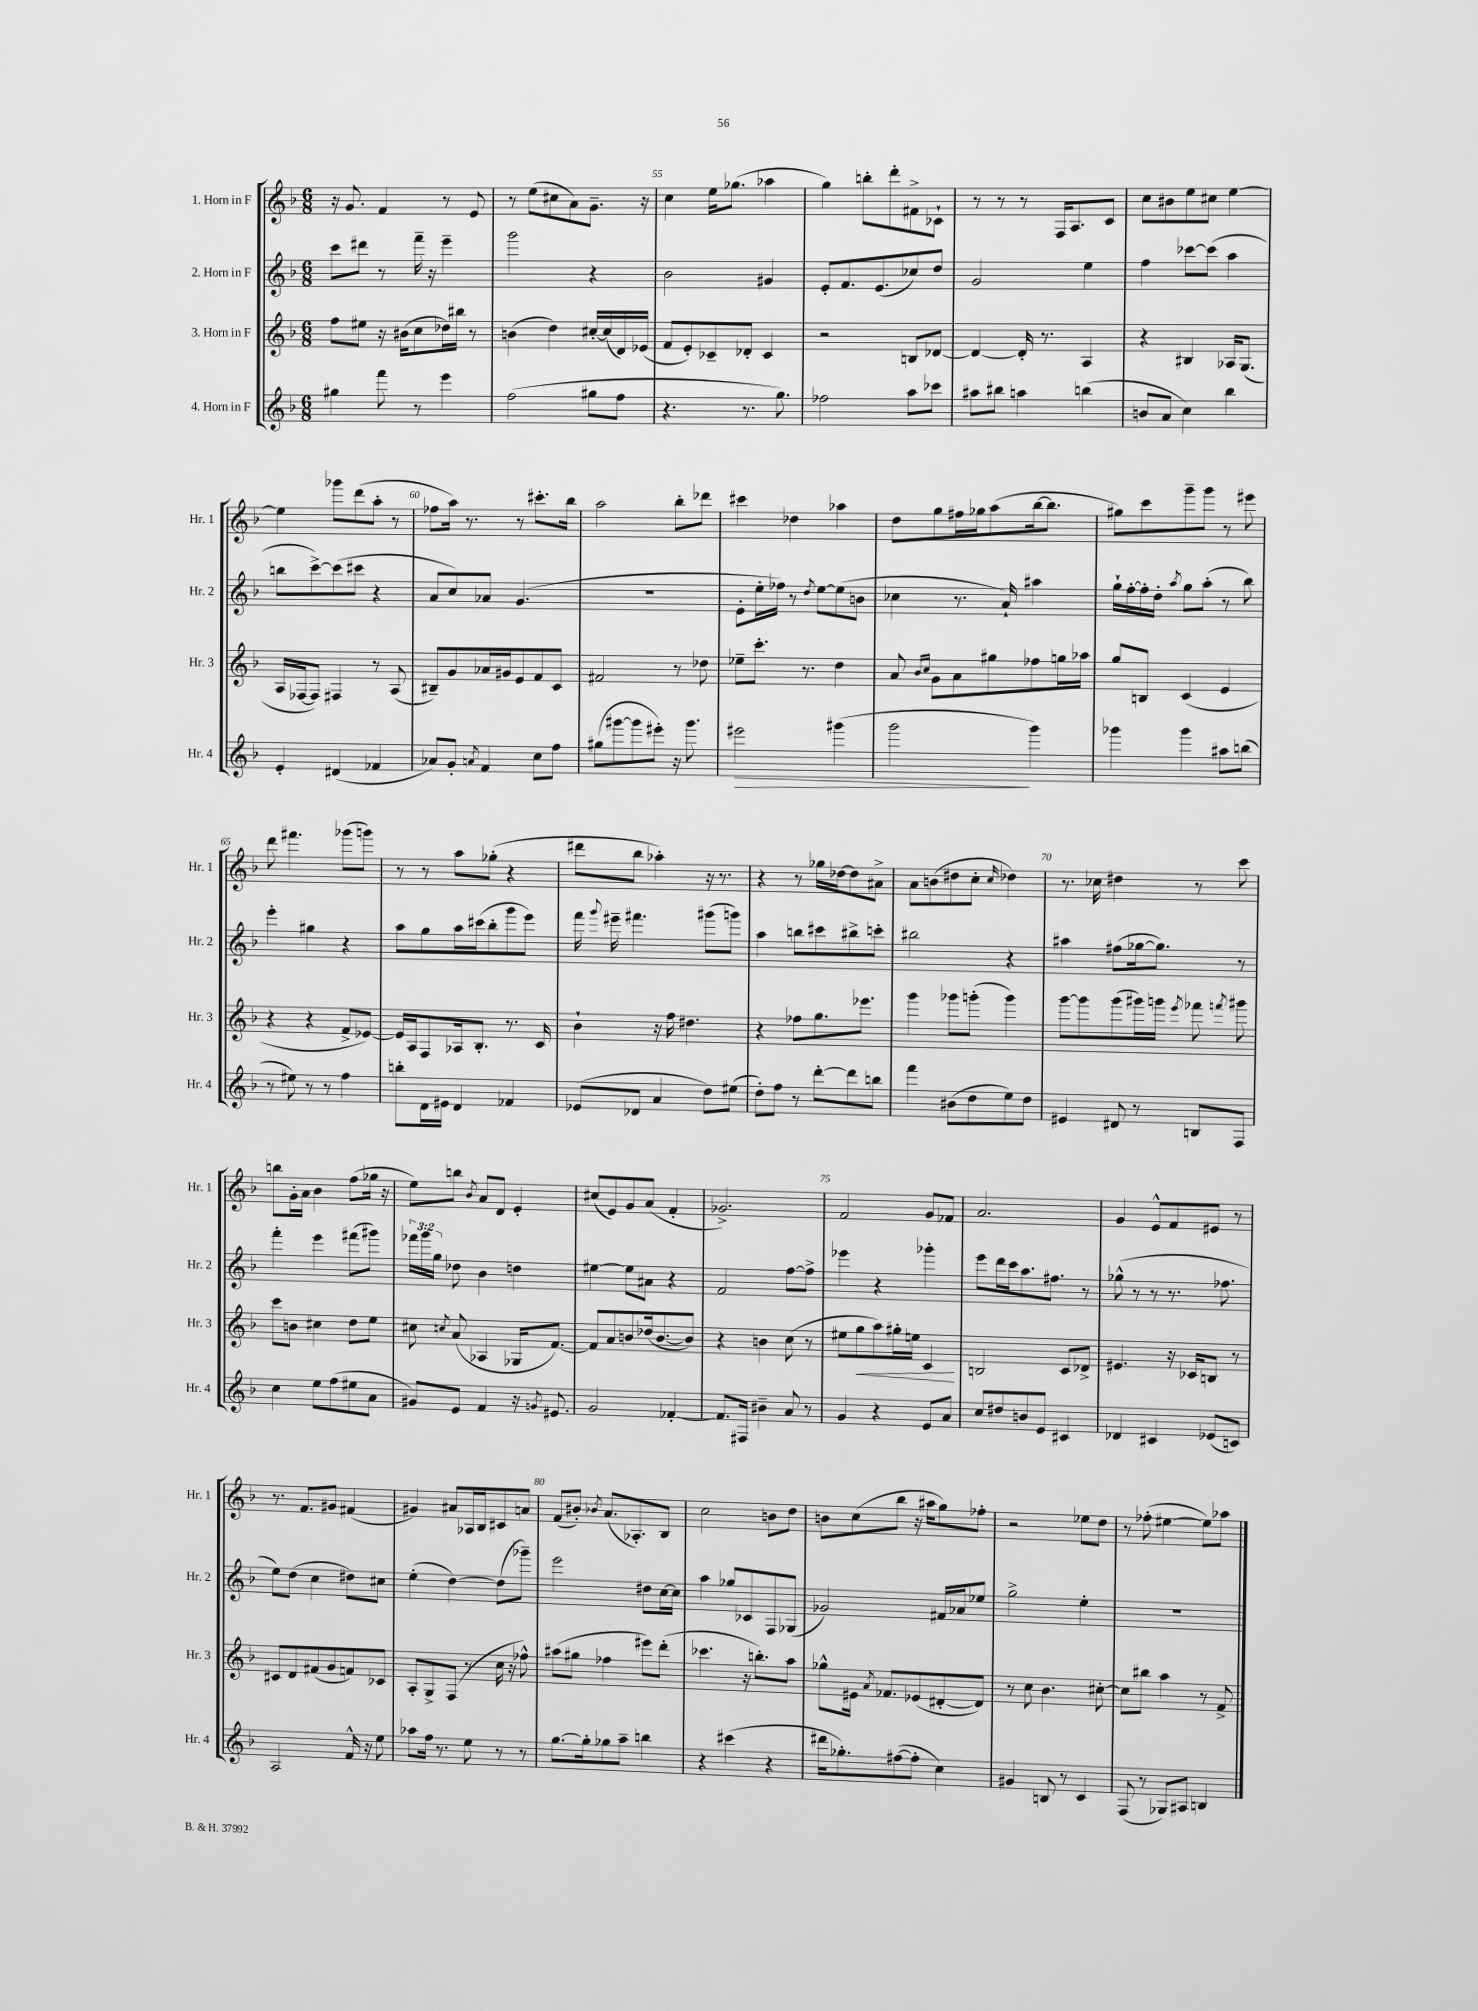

**kern	**kern	**kern	**kern
*staff4	*staff3	*staff2	*staff1
*clefG2	*clefG2	*clefG2	*clefG2
*k[b-]	*k[b-]	*k[b-]	*k[b-]
*M6/8	*M6/8	*M6/8	*M6/8
4gg#	8ff	8ccc	16r
.	.	.	8.g
.	8ee#	8ddd#	.
8fff	16r	8r	4f
.	(16b#	.	.
8r	8cc	16fff~	.
.	.	16r	.
4eee	16dd-)	4eee~	8r
.	16bb#	.	.
.	8r	.	8e
=	=	=	=
(2ff	(4b	2ggg	8r
.	.	.	(8ee
.	4dd)	.	8cc#
.	.	.	8a)
8gg#	[16cc#'	4r	8.g~
.	(16cc#]	.	.
8ff	16d)	.	.
.	(16e-	.	16r
=	=	=	=
4.r	8f	2b-	4cc
.	8e')	.	.
.	8c-~	.	16ee
.	.	.	(8.gg-
8.r	8d-'	.	.
.	4c-	4g#	4aa-
8.gg)	.	.	.
=	=	=	=
2ff-	2r	8e'	4gg)
.	.	8.f	.
.	.	.	8bb'
.	.	(8.e	.
.	.	.	8ddd'
8aa	8B	8cc-)	8f#^
8ccc-	[8d-	8dd	8c-`
=	=	=	=
8aa#	4d-_	2g	8r
8bb#	.	.	8r
4aa	16d-']	.	8r
.	8.r	.	.
.	.	.	16F
.	.	.	8.A
(4bb	4A	4ee	.
.	.	.	8c
=	=	=	=
8b	4r	4ff	8cc
8a	.	.	8b#
4cc)	4B#	[8ccc-	8ee
.	.	(8ccc-]	8cc#
4bb-	16A-	4aa	[4ee
.	(8.G	.	.
=	=	=	=
4e'	16A	8bb	4ee]
.	[16F-	.	.
.	8F-])	[8ccc^)	.
(4d#	4F#	(8ccc]	8ggg-
.	.	8ccc#	(8ddd
4f-	8r	4r	8aa'
.	(8A	.	8r
=	=	=	=
8a-)	8B#~)	8a	8ff-
8g'	8g	8cc)	16aa)
.	.	.	8.r
8qa	.	.	.
4f	16a-	8a-	.
.	16g#	.	.
.	8e	(4.g	8r
8cc	8f	.	8.ccc#'
8ff	8c	.	.
.	.	.	16bb-
=	=	=	=
(8gg#	2f#	2.r	2aa
[8ggg#	.	.	.
8ggg#]	.	.	.
8eee#')	.	.	.
16r	8r	.	8bb-'
8.ggg#	.	.	.
.	8dd-	.	8ddd-
=	=	=	=
2eee#	8ee-~	8e'	4ccc#
.	8.ccc'	16ee'	.
.	.	16ff-)	.
.	.	8r	4dd-
.	8.r	.	.
.	.	8qdd	.
.	.	[8ee	.
(4ggg#	4dd	(8ee]	4aa-
.	.	8b	.
=	=	=	=
2ggg	8a	4cc-	8dd
.	16qqb-	.	.
.	16qqcc	.	.
.	8g	.	8gg
.	8a	8.r	16ff#
.	.	.	16gg-
.	8gg#	.	(8aa
.	.	16a`)	.
4ggg)	8ff-	4aa#	[16bb-
.	.	.	8.bb-]
.	16gg	.	.
.	16aa-	.	.
=	=	=	=
4ggg-	8gg	16gg`	8gg#)
.	.	[16ff'	.
.	8B	16ff']	8ccc
.	.	16dd'	.
.	.	8qaa	.
4ggg-	(4c	8gg	8ggg~
.	.	(8aa'	8ggg
8aa#	4e	8r	8r
(8bb	.	8bb-)	8eee#
=	=	=	=
8r	4r	4eee'	8ddd
8ee#)	.	.	4.fff#
8r	4r	4gg#	.
8r	.	.	.
4ff	8f^	4r	(8ggg-
.	[8e-)	.	8ggg)
=	=	=	=
8bb'	16e-]	8aa	8r
.	16A	.	.
16d	8F	8gg	8r
16e#	.	.	.
4d	16A-	16aa	8aa
.	8.B-'	(16ccc#	.
.	.	8bb-'	(8gg-'
4f-	8.r	8ggg	4r
.	.	8eee)	.
.	16c	.	.
=	=	=	=
(8e-	4b-`	16fff	8ddd#
.	.	8qqggg	.
.	.	16eee#~	.
8d-	.	4.fff#	8bb-
4a	16r	.	4aa-')
.	16ff	.	.
.	4.dd#	.	.
8dd)	.	(8ggg#	16r
.	.	.	8.r
(8ee#	.	8ggg)	.
=	=	=	=
8dd')	4r	4aa	4r
8ff	.	.	.
8r	8ff-	8bb	8r
[8ddd'	8.gg	8ccc#	16gg-
.	.	.	[16dd-
8ddd]	.	8bb#^	8dd-]
.	8.eee-	.	.
8bb	.	8ccc'	8a#^
=	=	=	=
4fff	4ggg	2bb#	8a
.	.	.	(8b
(8b#	8ggg-	.	8dd#
8dd	(8ggg'	.	8cc'
.	.	.	16qqcc
8ee)	4ggg)	4r	4dd-)
8dd	.	.	.
=	=	=	=
4e#	[8ggg	4aa#	8.r
.	8ggg]	.	.
.	.	.	16cc-
8d#	(8ggg	(8ff#	4dd#
8r	16ggg#)	[16gg-	.
.	16ggg	8.gg-])	.
.	8qeee	.	.
8B	8fff-	.	8r
.	8qfff	.	.
8F	8ggg#	8r	8ccc
=	=	=	=
4cc	8ccc	4fff'	8bb
.	8b	.	16g'
.	.	.	16a
8ee	4cc#	4eee	4b-
(8ff	.	.	.
8ee#	8dd	(8fff#	(8ff
8a	8ee	8ggg#)	16gg-
.	.	.	16r
=	=	=	=
8g#)	8cc#	24fff-	8ee)
.	.	24ggg	.
.	.	24gg	.
.	8qcc	.	.
8e	(8a	8dd-	8bb
.	.	.	8qb-
4f	4A-	4b-	8a
.	.	.	8d
16r	16G-	4dd	4e'
8qg	.	.	.
8.e#	[8.f)	.	.
=	=	=	=
2g	8f]	[4ee#	(8cc#
.	8a	.	8e)
.	8b	8ee#]	8g
.	(16dd-	8a#	(8a
.	[8.b	.	.
[4f-'	.	4r	4f'
.	8b])	.	.
=	=	=	=
8.f-]	4r	2f	2.g-^)
16F#	.	.	.
4b#~	4b	.	.
8a	(8cc	[8ff	.
8r	8r	8ff^]	.
=	=	=	=
4g	8ee#	4eee-	2f
.	8gg	.	.
4r	8aa)	4r	.
.	16gg#'	.	.
.	16ee	.	.
8e	4c	4ggg-'	8g
8a	.	.	8f-
=	=	=	=
8cc	2B	8eee	2.a
8dd#	.	16ddd	.
.	.	16ccc	.
8b	.	8.aa	.
8e	.	.	.
.	.	8.ff#	.
4c#	8c	.	.
.	8d-^	8r	.
=	=	=	=
4d-	4.e#	(8gg-^^	4g
.	.	8r	.
4c#	.	8r	8e^^
.	16r	8.r	8f
.	16c-	.	.
(8e-	8B	.	8e#
.	.	8.ff-	.
8c)	8r	.	8r
=	=	=	=
2A	8c#	8ee)	8.r
.	8d	(8dd	.
.	.	.	8.f
.	(8f#	4cc	.
.	8g	.	8g#
16f^^	8f)	8dd#)	(4f#
16r	.	.	.
8ee	8c-	8cc#	.
=	=	=	=
8aa-	8A'	(4ee'	4g#)
16ff	8G^	.	.
8.r	.	.	.
.	(8F	[4dd)	8a#
8ee	8r	.	16A-
.	.	.	16B-
8r	16cc	(8dd]	8c#
.	16r	.	.
8r	8ff-^^)	8ggg-~)	8a
=	=	=	=
[8.gg	(8aa#	2eee	(8f
.	8gg#	.	8b#')
16gg']	.	.	.
.	.	.	8qb-
8gg-	4ff-	.	(8.a
8aa~	.	.	.
.	.	.	8.A-')
4bb	8eee#)	8dd#	.
.	(8ddd'	[16cc	8B-
.	.	16cc]	.
=	=	=	=
4r	4.ccc-	4aa	2cc
(4ccc#	.	8gg-	.
.	16r	8c-	.
.	8.bb')	.	.
4r	.	8F	8b
.	8aa	(8G-	8dd
=	=	=	=
16ddd#	8gg-^^	2g-)	8b
8.gg-')	.	.	.
.	16e#	.	(8cc
.	8qa	.	.
.	8.f-	.	.
([8ff#	.	.	8bb-
8ff#']	(8e-	.	16r
.	.	.	16aa#
4cc)	[8d#'	16f#	8gg)
.	.	16a-	.
.	8d#])	8ee-	8ff-'
=	=	=	=
4g#	8r	2gg^	2r
.	8cc	.	.
8B	4.b-	.	.
8r	.	.	.
4c	.	4ee'	8ee-
.	[8cc#'	.	8dd
=	=	=	=
(8F	8cc#]	2.r	8r
8r	8bb#	.	(8ff-'
8G-)	4aa	.	[4ee#
8A#	.	.	.
4B	8r	.	8ee#])
.	8f^	.	8aa-
==	==	==	==
*-	*-	*-	*-
